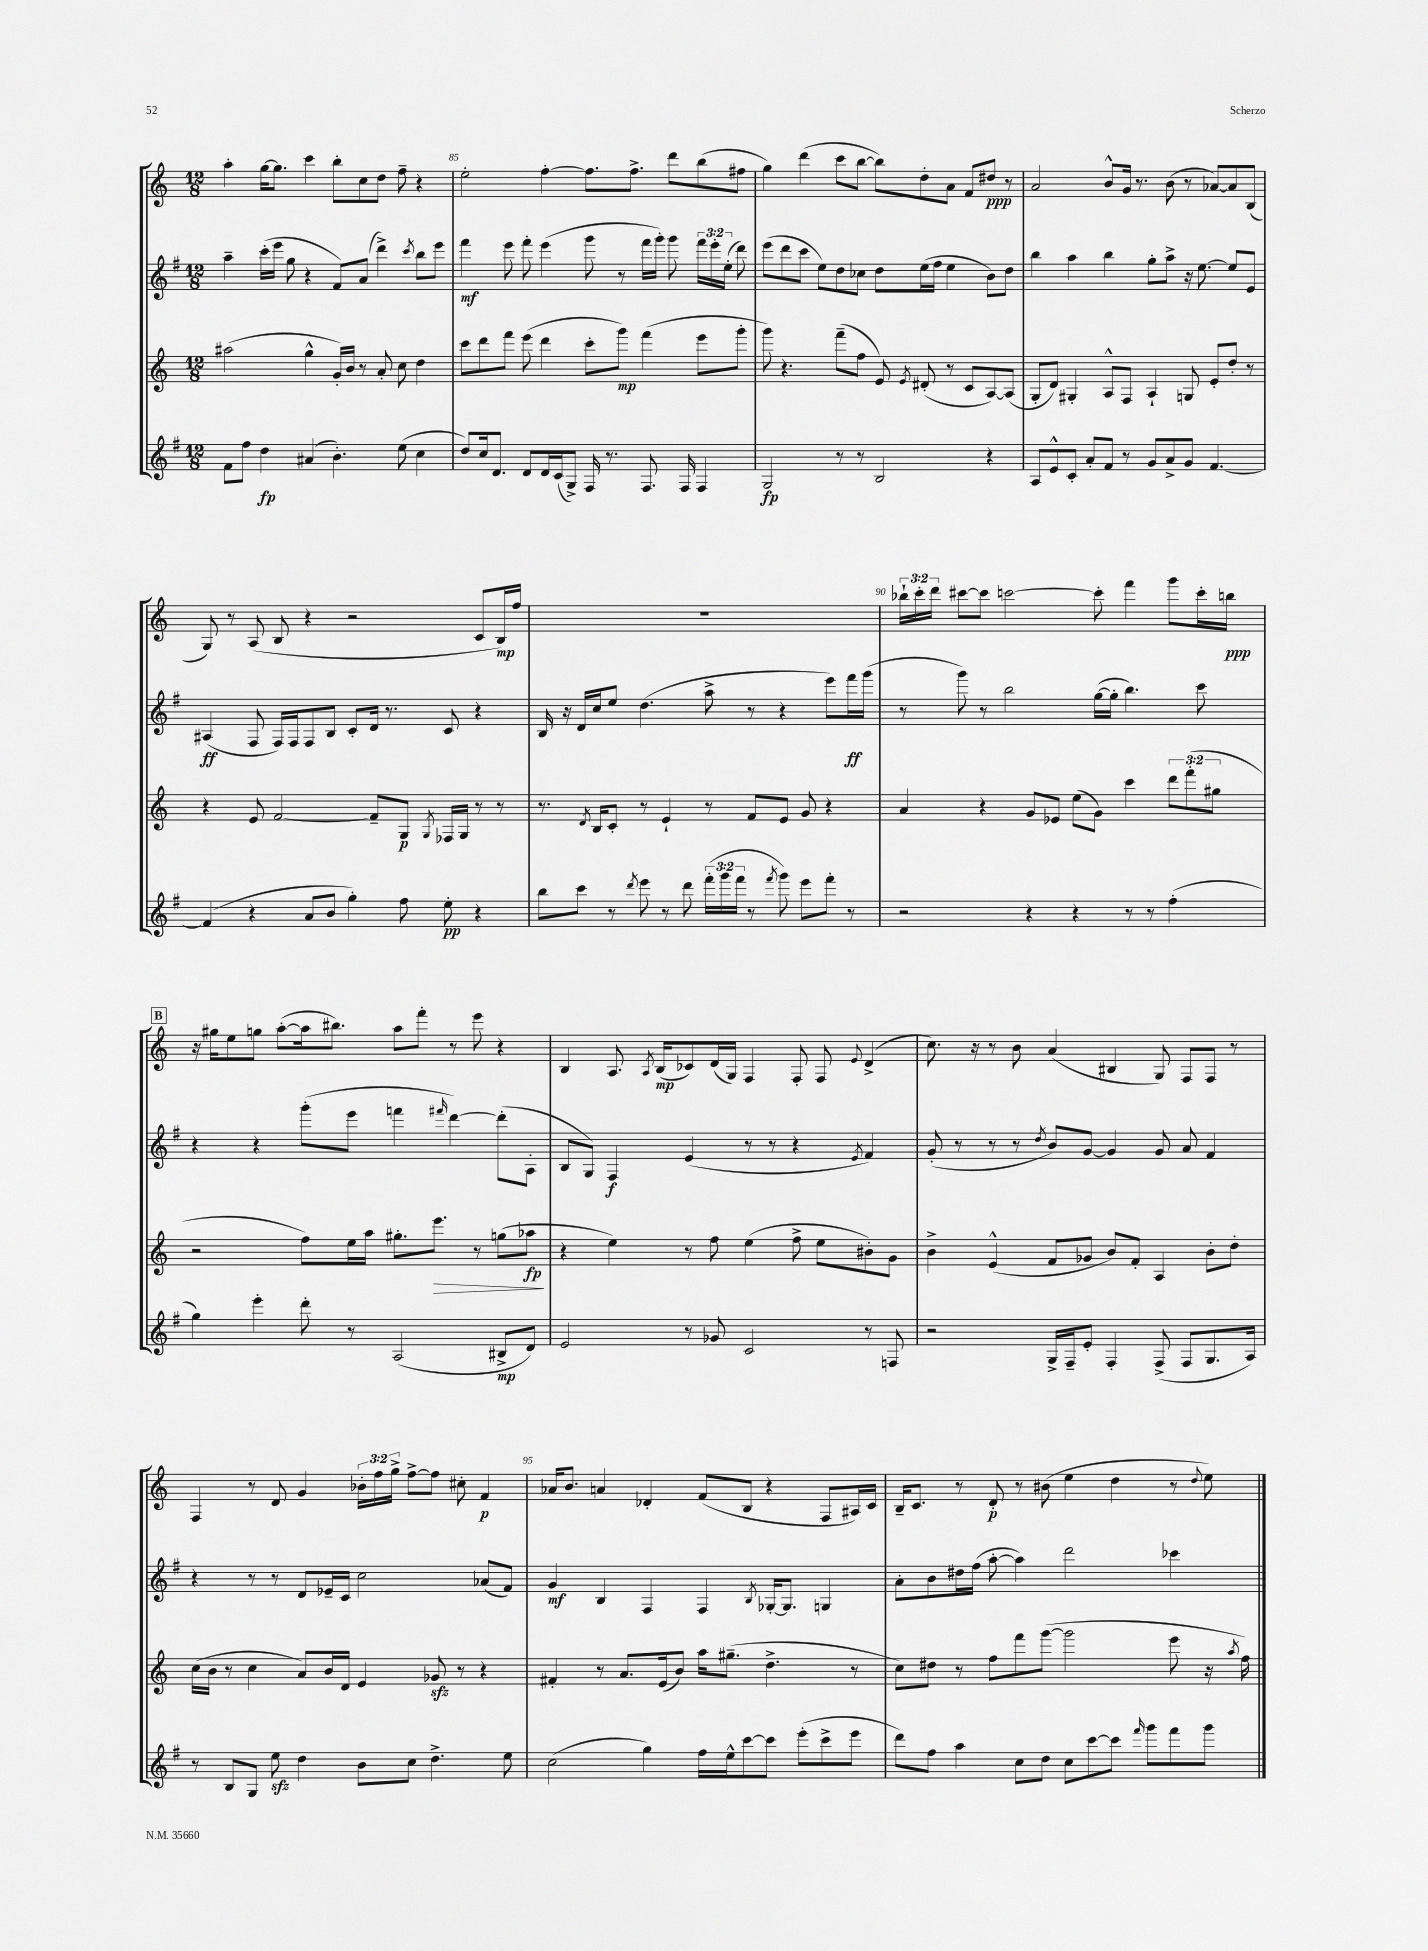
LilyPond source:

<<
\new StaffGroup <<
\new Staff = "s0" {
    \clef treble \key c \major \numericTimeSignature \time 12/8 \override Staff.TupletNumber.text = #tuplet-number::calc-fraction-text
    \autoBeamOff a''4-. g''16[~ g''8.] c'''4 b''8[-. c''8 d''8] f''8-- r4 |
    e''2-. f''4~-. f''8.[ f''8.]-> d'''8[ b''8( fis''8] |
    g''4) d'''4( c'''8[ b''8]~ b''8[) d''8-. a'8] f'8[ dis''8]\ppp r8 |
    a'2 b'8[-^ g'16] r8. b'8( r8 aes'8[~) aes'8 b8]( |
    g8) r8 a8( b8 r4 r2 c'8[ b16\mp) f''16] |
    R1. |
    \tuplet 3/2 { bes''16[-! c'''16-. d'''16] } cis'''8[~ cis'''8] c'''2~ c'''8-. f'''4 g'''8[ c'''16-. b''16]\ppp |
    \mark \markup { \box "B" } r16 gis''16[ e''8 g''8] a''8[~-.( a''16 bis''8.]) a''8[ f'''8]-. r8 e'''8 r4 |
    b4 a8. \acciaccatura { a8 } b16[\mp( ces'8) d'16( g16]) f4 f8-. f8 \appoggiatura { e'8 } d'4->( |
    c''8.) r16 r8 b'8 a'4( bis4 g8) f8[ f8] r8 |
    f4 r8 d'8 g'4 \tuplet 3/2 { bes'16[-. f''16 g''16]-> } f''8[~-> f''8] cis''8-. f'4\p |
    aes'16[ b'8.] a'4 des'4-. f'8[( b8] r4 f8[ ais16) c'16] |
    b16[-- c'8.] r8 d'8-.\p r8 bis'8( e''4 d''4 r8 \appoggiatura { d''8 } e''8) \bar "|." |
}
\new Staff = "s1" {
    \clef treble \key g \major \numericTimeSignature \time 12/8 \override Staff.TupletNumber.text = #tuplet-number::calc-fraction-text
    \autoBeamOff a''4-- c'''16[-.( e'''16] g''8 r4 fis'8[) a'8]( d'''4->) \acciaccatura { c'''8 } b''8[ e'''8] |
    fis'''4\mf e'''8 fis'''8-. e'''4( g'''8 r8 fis'''16[ g'''16]-.) g'''8 \tuplet 3/2 { fis'''16[ e'''16-. e''16]-.( } d'''8) |
    e'''8[( d'''8 c'''8] e''8[) d''8 ces''8] d''8[ e''16( fis''16] e''4 b'8[) d''8] |
    b''4 a''4 b''4 g''8[-. a''8]-> r16 e''8.~ e''8[ e'8] |
    ais4\ff( fis8 fis16[) fis16 fis8 b8] c'8[-. d'16] r8. c'8 r4 |
    b16 r16 d'16[ c''16 e''8] d''4.( a''8-> r8 r4 e'''8[) fis'''16\ff g'''16]( |
    r8 g'''8) r8 b''2 g''16[~( g''16]-. b''4.) c'''8 |
    \mark \markup { \box "B" } r4 r4 g'''8[-.( e'''8] f'''4 \grace { fis'''16 } d'''4~) d'''8[-.( a8]-. |
    b8[ g8]) fis4\f e'4( r8 r8 r4 \acciaccatura { e'8 } fis'4) |
    g'8-.( r8 r8 r8 \acciaccatura { d''8 } b'8[) g'8]~ g'4 g'8 a'8 fis'4 |
    r4 r8 r8 d'8[ ees'16-- c'16] c''2 aes'8[( fis'8]) |
    g'4\mf b4 fis4 fis4 \acciaccatura { b8 } ges16[~-. ges8.] g4 |
    a'8[-. b'8 dis''16 fis''16]( a''8~-. a''4) d'''2 ces'''4 \bar "|." |
}
\new Staff = "s2" {
    \clef treble \key c \major \numericTimeSignature \time 12/8 \override Staff.TupletNumber.text = #tuplet-number::calc-fraction-text
    \autoBeamOff ais''2( g''4-^ g'16[-.) b'16] r8 a'8-. c''8 d''4 |
    c'''8[ d'''8 f'''8] e'''8( d'''4 c'''8[-. g'''8]\mp) f'''4( e'''8[ g'''8]-. |
    g'''8) r4. f'''8[--( f''8] e'8) \acciaccatura { e'8 } dis'8-.( r8 c'8[ a8~) a8]( |
    g8[-. d'8]) gis4-. a8[-^ f8] a4-! g8 e'8[-. d''8]-. r8 |
    r4 e'8 f'2~ f'8[-- g8]\p \acciaccatura { g8 } fes16[ g16] r8 r8 |
    r8. \acciaccatura { d'8 } b16[ c'8]-. r8 e'4-! r8 f'8[ e'8] g'8 r4 |
    a'4 r4 g'8[ ees'8] e''8[( g'8]) c'''4 \tuplet 3/2 { d'''8[ f'''8-.( gis''8] } |
    \mark \markup { \box "B" } r2 f''8[) e''16 a''16] gis''8.[-. e'''8.]\> r8 g''8[( aes''8]\fp\! |
    r4 e''4) r8 f''8 e''4( f''8-> e''8[ bis'8-.) g'8] |
    b'4-> e'4-^( f'8[ ges'8] b'8[) f'8]-. a4 b'8[-. d''8]-. |
    c''16[( b'16] r8 c''4 a'8[) b'16 d'16] e'4 ges'8\sfz r8 r4 |
    fis'4-. r8 a'8.[ e'16( b'8]) a''16[ gis''8.]--( d''4.-> r8 |
    c''8[) dis''8] r8 f''8[ f'''8 g'''8]~( g'''2 e'''8 r16 \acciaccatura { a''8 } f''16) \bar "|." |
}
\new Staff = "s3" {
    \clef treble \key g \major \numericTimeSignature \time 12/8 \override Staff.TupletNumber.text = #tuplet-number::calc-fraction-text
    \autoBeamOff fis'8[ fis''8] d''4\fp ais'4( b'4.-.) e''8( c''4 |
    d''8[) c''16 d'8.] d'8[ d'16 c'16( g8]->) fis16 r8. fis8. fis16 fis4 |
    g2\fp r8 r8 b2 r4 |
    a8[ e'8-^ c'8]-. a'8[-. fis'8] r8 g'8[ a'8-> g'8] fis'4.~ |
    fis'4( r4 a'8[ b'8] g''4-.) fis''8 e''8-.\pp r4 |
    b''8[ c'''8] r8 \acciaccatura { d'''8 } e'''8 r8 d'''8 \tuplet 3/2 { fis'''16[-.( g'''16 fis'''16] } r8 \acciaccatura { fis'''8 } g'''8) e'''8[ fis'''8]-. r8 |
    r2 r4 r4 r8 r8 fis''4-.( |
    \mark \markup { \box "B" } g''4) e'''4-. d'''8-. r8 a2( bis8[->\mp d'8]) |
    e'2 r8 ges'8 c'2 r8 f8 |
    r2 g16[-> fis16-- e'8]-. fis4-. fis8->( fis8[ g8. a16]) |
    r8 b8[ g8] e''8\sfz d''4 b'8[ c''8] d''4.-> e''8 |
    c''2( g''4) fis''16[ e''16-^ c'''8~ c'''8] e'''8[-.( c'''8-> e'''8] |
    d'''8[) fis''8] a''4 c''8[ d''8] c''8[ c'''8~ c'''8] \grace { fis'''16 } g'''8[ fis'''8 g'''8] \bar "|." |
}
>>
>>
\layout { \context { \Score currentBarNumber = #84 \override BarNumber.break-visibility = ##(#f #t #t) barNumberVisibility = #(every-nth-bar-number-visible 5) } }
